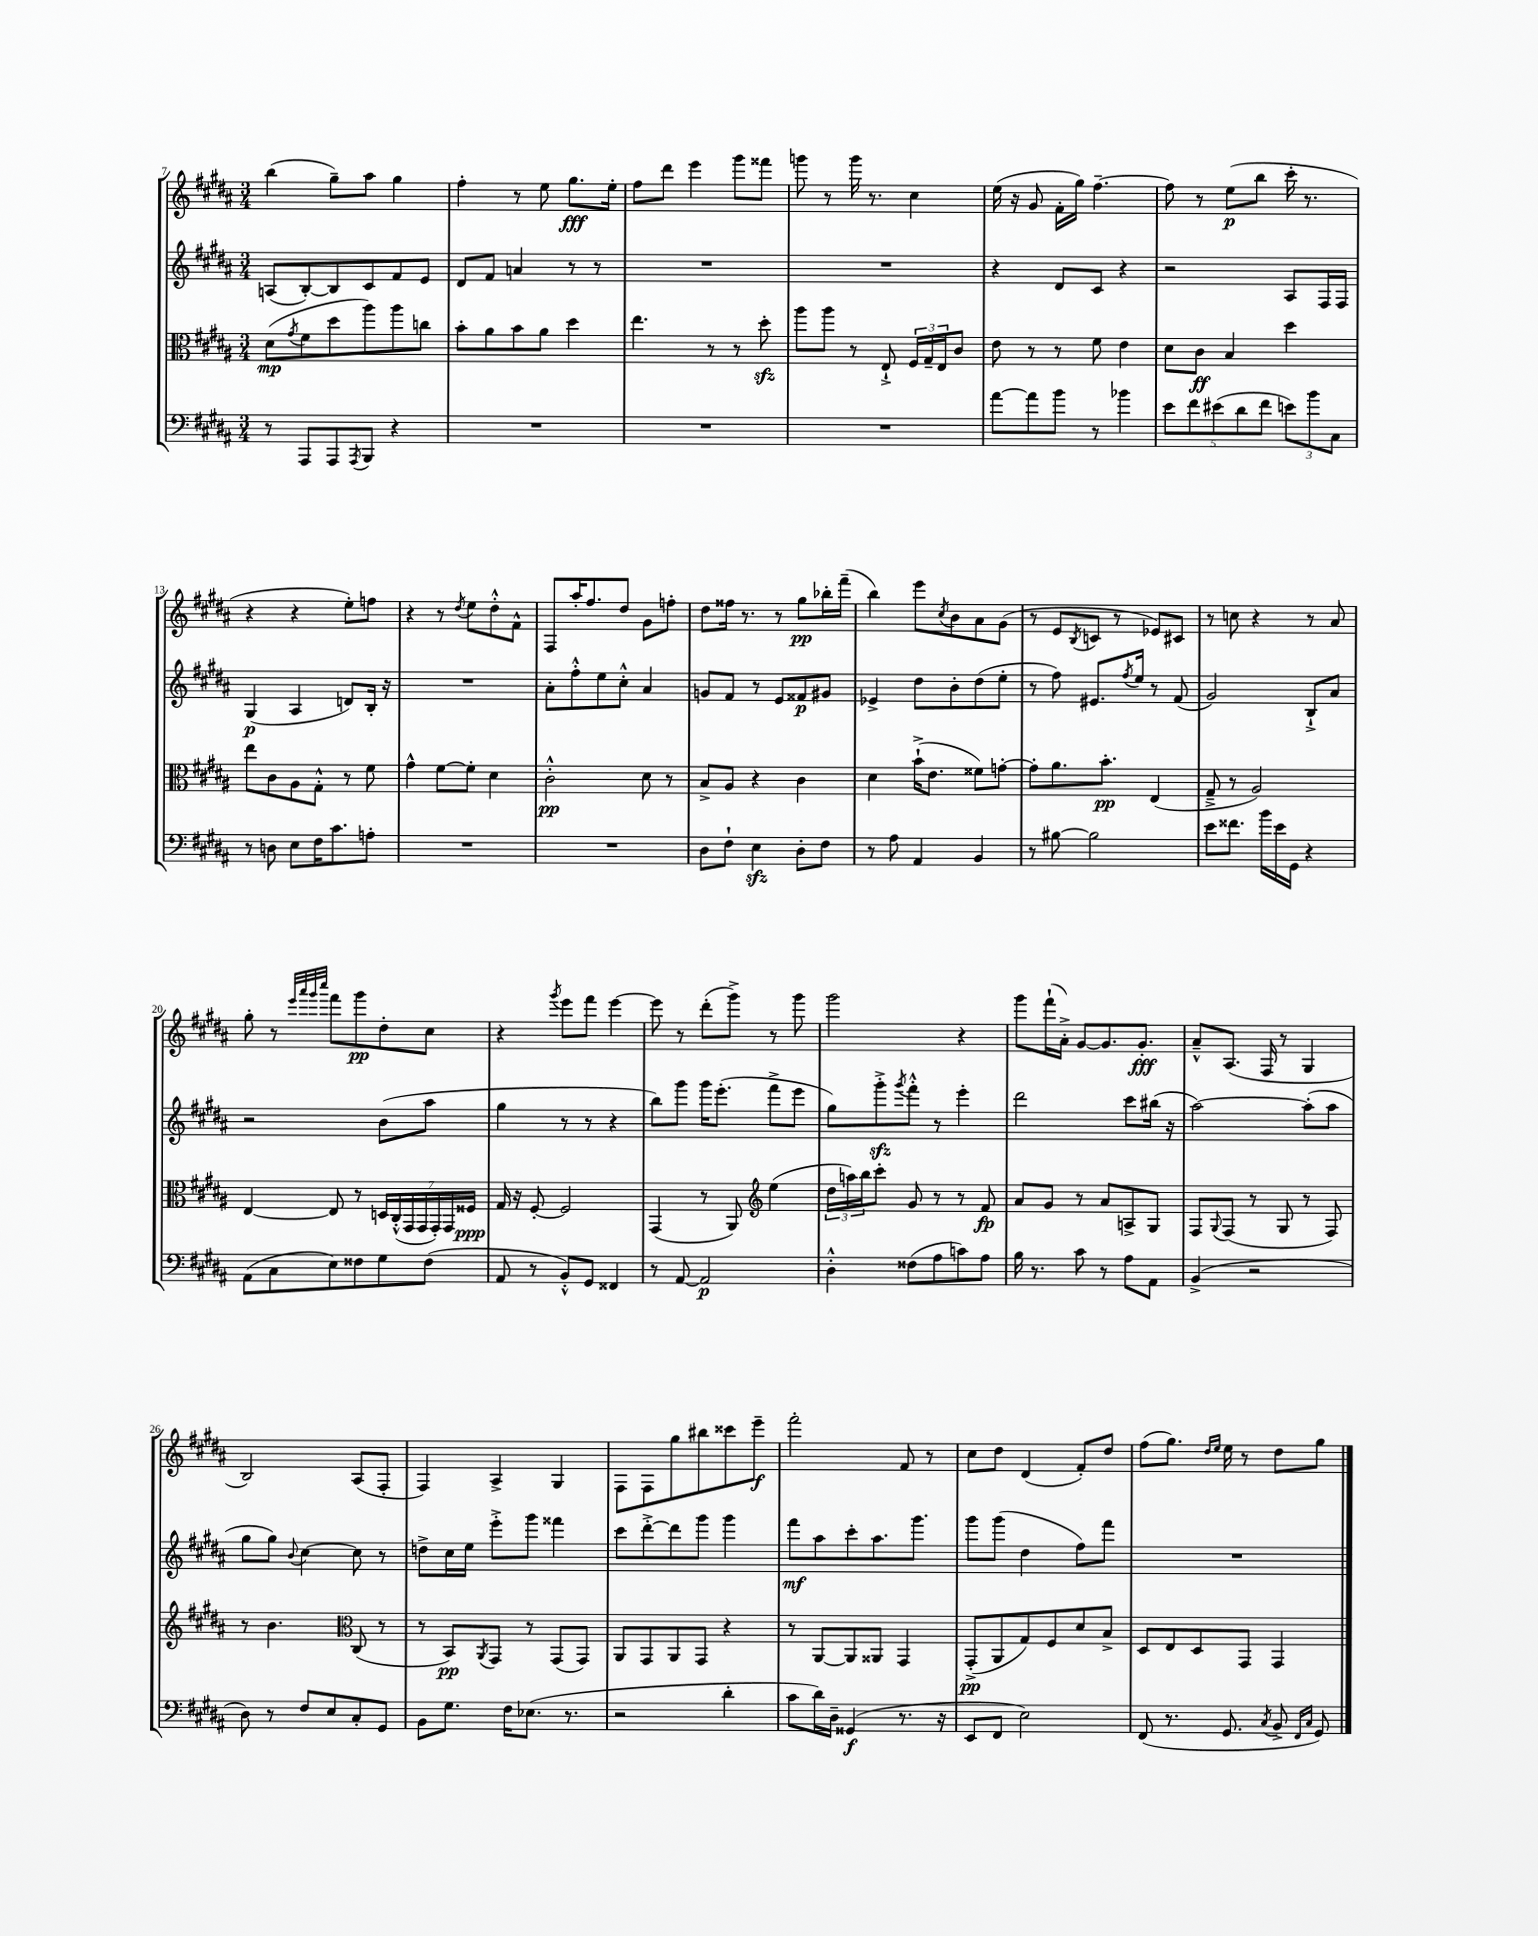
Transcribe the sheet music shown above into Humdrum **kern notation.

**kern	**dynam	**kern	**dynam	**kern	**dynam	**kern	**dynam
*part4	*part4	*part3	*part3	*part2	*part2	*part1	*part1
*staff4	*staff4	*staff3	*staff3	*staff2	*staff2	*staff1	*staff1
*clefF4	*	*clefC3	*	*clefG2	*	*clefG2	*
*k[f#c#g#d#a#]	*	*k[f#c#g#d#a#]	*	*k[f#c#g#d#a#]	*	*k[f#c#g#d#a#]	*
*M3/4	*	*M3/4	*	*M3/4	*	*M3/4	*
=7	=7	=7	=7	=7	=7	=7	=7
8r	.	(8d#\L	mp	(8An/L	.	(4bb\	.
.	.	8qg#/	.	.	.	.	.
8AAA#/L	.	8f#\	.	[8B'/)	.	.	.
8AAA#/	.	8dd#\	.	8B/]	.	8gg#~\L)	.
8qAAA#/	.	.	.	.	.	.	.
8BBB/J	.	8aa#\)	.	8c#/	.	8aa#\J	.
4r	.	8aa#\	.	8f#/	.	4gg#\	.
.	.	8ccn\J	.	8e/J	.	.	.
=8	=8	=8	=8	=8	=8	=8	=8
2.r	.	8b'\L	.	8d#/L	.	4ff#'\	.
.	.	8a#\	.	8f#/J	.	.	.
.	.	8b\	.	4an/	.	8r	.
.	.	8a#\J	.	.	.	8ee\	.
.	.	4dd#\	.	8r	.	8.gg#\L	fff
.	.	.	.	8r	.	.	.
.	.	.	.	.	.	16ee'\Jk	.
=9	=9	=9	=9	=9	=9	=9	=9
2.r	.	4.ee\	.	2.r	.	8ff#\L	.
.	.	.	.	.	.	8ddd#\J	.
.	.	.	.	.	.	4eee\	.
.	.	8r	.	.	.	.	.
.	.	8r	.	.	.	8ggg#\L	.
.	.	8dd#zz'\	.	.	.	8fff##X\J	.
=10	=10	=10	=10	=10	=10	=10	=10
2.r	.	8aa#\L	.	2.r	.	8gggn\	.
.	.	8aa#\J	.	.	.	8r	.
.	.	8r	.	.	.	16ggg\	.
.	.	.	.	.	.	8.r	.
.	.	8E`^/	.	.	.	.	.
.	.	24F#/LL	.	.	.	4cc#\	.
.	.	24G#~/	.	.	.	.	.
.	.	24E/J	.	.	.	.	.
.	.	8c#/J	.	.	.	.	.
=11	=11	=11	=11	=11	=11	=11	=11
[8a#\L	.	8e\	.	4r	.	(16ee\	.
.	.	.	.	.	.	16r	.
8a#\]	.	8r	.	.	.	8g#/	.
8b\J	.	8r	.	8d#/L	.	16f#'\LL	.
.	.	.	.	.	.	16gg#\JJ)	.
8r	.	8f#\	.	8c#/J	.	[4.ff#~\	.
4b-X\	.	4e\	.	4r	.	.	.
=12	=12	=12	=12	=12	=12	=12	=12
10e\L	.	8d#\L	.	2r	.	8ff#\]	.
10f#\	.	.	.	.	.	.	.
.	.	8c#\J	ff	.	.	8r	.
(10e#X\	.	.	.	.	.	.	.
.	.	4B/	.	.	.	(8ee\L	p
10d#\	.	.	.	.	.	.	.
.	.	.	.	.	.	8bb\J	.
10f#\J	.	.	.	.	.	.	.
12en\L)	.	4dd#\	.	8A#/L	.	16ccc#'\	.
.	.	.	.	.	.	8.r	.
12b\	.	.	.	.	.	.	.
.	.	.	.	16F#/L	.	.	.
12C#\J	.	.	.	.	.	.	.
.	.	.	.	16F#/JJ	.	.	.
!!LO:LB:g=z
=13	=13	=13	=13	=13	=13	=13	=13
8r	.	8ee\L	.	(4G#/	p	4r	.
8Dn\	.	8c#\	.	.	.	.	.
8E\L	.	8A#\	.	4A#/	.	4r	.
16F#\K	.	8G#'^^\J	.	.	.	.	.
8.c#\	.	.	.	.	.	.	.
.	.	8r	.	8dn/L)	.	8ee'\L)	.
8An'\J	.	8f#\	.	16B'/Jk	.	8ffn\J	.
.	.	.	.	16r	.	.	.
=14	=14	=14	=14	=14	=14	=14	=14
2.r	.	4g#^^\	.	2.r	.	4r	.
.	.	[8f#\L	.	.	.	8r	.
.	.	.	.	.	.	8qdd#/	.
.	.	8f#'\J]	.	.	.	8ee\L	.
.	.	4d#\	.	.	.	8dd#'^^\	.
.	.	.	.	.	.	8f#^^\J	.
=15	=15	=15	=15	=15	=15	=15	=15
2.r	.	2c#'^^\	pp	8a#'\L	.	8F#/L	.
.	.	.	.	8ff#'^^\	.	16aa#'/K	.
.	.	.	.	.	.	8.ff#/	.
.	.	.	.	8ee\	.	.	.
.	.	.	.	8cc#'^^\J	.	8dd#/J	.
.	.	8d#\	.	4a#/	.	8g#\L	.
.	.	8r	.	.	.	8ffn'\J	.
=16	=16	=16	=16	=16	=16	=16	=16
8D#\L	.	8B^/L	.	8gn/L	.	8dd#\L	.
8F#`\J	.	8A#/J	.	8f#/J	.	16ff##X\Jk	.
.	.	.	.	.	.	8.r	.
4Ezz\	.	4r	.	8r	.	.	.
.	.	.	.	8e/L	.	8r	.
8D#'\L	.	4c#\	.	8f##X/	p	8gg#\L	pp
8F#\J	.	.	.	8g#X/J	.	16bb-X'\L	.
.	.	.	.	.	.	(16fff#~\JJ	.
=17	=17	=17	=17	=17	=17	=17	=17
8r	.	4d#\	.	4e-X^/	.	4bb\)	.
8A#\	.	.	.	.	.	.	.
4AA#/	.	(16b`^\KL	.	8dd#\L	.	8eee\L	.
.	.	8.e\J	.	.	.	.	.
.	.	.	.	.	.	8qcc#/	.
.	.	.	.	8b'\	.	8b\	.
4BB/	.	8f##X\L)	.	(8dd#\	.	8a#\	.
.	.	[8gn'\J	.	8ee'\J	.	(8g#\J	.
=18	=18	=18	=18	=18	=18	=18	=18
8r	.	8g'\L]	.	8r	.	8r	.
[8B#X\	.	8.a#\	.	8ff#\)	.	8e/L	.
.	.	.	.	.	.	8qB/	.
2B#\]	.	.	.	8.e#X/L	.	8cn/J	.
.	.	8.b'\J	pp	.	.	.	.
.	.	.	.	.	.	8r	.
.	.	.	.	8qff#/	.	.	.
.	.	.	.	16ee/Jk	.	.	.
.	.	(4E/	.	8r	.	8e-X/L)	.
.	.	.	.	(8f#/	.	8c#X/J	.
=19	=19	=19	=19	=19	=19	=19	=19
8e\L	.	8G#~^/	.	2g#/)	.	8r	.
8.f##X\J	.	8r	.	.	.	8ccn\	.
.	.	2A#/)	.	.	.	4r	.
16b\LL	.	.	.	.	.	.	.
16e\	.	.	.	.	.	.	.
16GG#\JJ	.	.	.	.	.	.	.
4r	.	.	.	8B`^/L	.	8r	.
.	.	.	.	8a#/J	.	8a#/	.
!!LO:LB:g=z
=20	=20	=20	=20	=20	=20	=20	=20
(8AA#\L	.	[4E/	.	2r	.	8gg#'\	.
8C#\	.	.	.	.	.	8r	.
.	.	.	.	.	.	32qqeee/LLL	.
.	.	.	.	.	.	32qqaaa#/	.
.	.	.	.	.	.	32qqggg#/	.
.	.	.	.	.	.	32qqcccc#/JJJ	.
8E\)	.	8E/]	.	.	.	8fff#\L	.
8F##X\	.	8r	.	.	.	8ggg#\	pp
8G#\	.	28Dn/LL	.	(8b\L	.	8dd#'\	.
.	.	(28C#'^^/	.	.	.	.	.
.	.	28GG#/	.	.	.	.	.
.	.	28GG#/	.	.	.	.	.
(8F##\J	.	.	.	8aa#\J	.	8cc#\J	.
.	.	28GG#'/)	.	.	.	.	.
.	.	28GG#/	.	.	.	.	.
.	.	28F##X/JJ	ppp	.	.	.	.
=21	=21	=21	=21	=21	=21	=21	=21
8AA#/	.	16G#/	.	4gg#\	.	4r	.
.	.	16r	.	.	.	.	.
8r	.	[8F#'/	.	.	.	.	.
.	.	.	.	.	.	8qggg#/	.
8BB'^^/L)	.	2F#/]	.	8r	.	8eee\L	.
8GG#/J	.	.	.	8r	.	8fff#\J	.
4FF##X/	.	.	.	4r	.	[4eee\	.
=22	=22	=22	=22	=22	=22	=22	=22
8r	.	(4GG#/	.	8bb\L)	.	8eee\]	.
[8AA#/	.	.	.	8ggg#\J	.	8r	.
2AA#/]	p	8r	.	16ggg#\KL	.	(8ddd#'\L	.
.	.	.	.	(8.eee'\J	.	.	.
.	.	8AA#/)	.	.	.	8ggg#^\J)	.
*	*	*clefG2	*	*	*	*	*
.	.	(4ee\	.	8fff#^\L	.	8r	.
.	.	.	.	8eee\J	.	8ggg#\	.
=23	=23	=23	=23	=23	=23	=23	=23
4D#'^^\	.	24dd#\LL	.	8gg#\L)	.	2ggg#\	.
.	.	24aan\)	.	.	.	.	.
.	.	24bb\J	.	.	.	.	.
.	.	8ccc#'\J	.	8ggg#zz'^\	.	.	.
.	.	.	.	8qggg#/	.	.	.
(8F##X\L	.	8g#/	.	8fff#'^^\J	.	.	.
8A#\	.	8r	.	8r	.	.	.
8cn\)	.	8r	.	4eee'\	.	4r	.
8A#\J	.	8f#/	fp	.	.	.	.
=24	=24	=24	=24	=24	=24	=24	=24
16B\	.	8a#/L	.	2ddd#\	.	8ggg#\L	.
8.r	.	.	.	.	.	.	.
.	.	8g#/J	.	.	.	(16fff#`\L	.
.	.	.	.	.	.	16a#'^\JJ)	.
8c#\	.	8r	.	.	.	[8g#/L	.
8r	.	8a#/L	.	.	.	8.g#/]	.
8A#\L	.	8An^/	.	8ccc#\L	.	.	.
.	.	.	.	.	.	8.g#'/J	fff
8AA#\J	.	8G#/J	.	(16bb#X\Jk	.	.	.
.	.	.	.	16r	.	.	.
=25	=25	=25	=25	=25	=25	=25	=25
(4BB^/	.	8F#/L	.	[2aa#\)	.	8a#~^^/L	.
.	.	8qqG#/	.	.	.	.	.
.	.	(8F#/J	.	.	.	(8.A#/J	.
2r	.	8r	.	.	.	.	.
.	.	.	.	.	.	16F#/	.
.	.	8G#/	.	.	.	8r	.
.	.	8r	.	(8aa#'\L]	.	4G#/	.
.	.	8F#/)	.	8aa#\J	.	.	.
!!LO:LB:g=z
=26	=26	=26	=26	=26	=26	=26	=26
8D#\)	.	8r	.	8gg#\L	.	2B/)	.
8r	.	4.b\	.	8gg#\J)	.	.	.
.	.	.	.	8qqb/	.	.	.
8F#/L	.	.	.	[4cc#\	.	.	.
8E/	.	.	.	.	.	.	.
*	*	*clefC3	*	*	*	*	*
8C#'/	.	(8C#/	.	8cc#\]	.	(8A#/L	.
8GG#/J	.	8r	.	8r	.	8F#'/J	.
=27	=27	=27	=27	=27	=27	=27	=27
8BB\L	.	8r	.	8ddn^\L	.	4F#/)	.
8.G#\J	.	8BB/L)	pp	16cc#\L	.	.	.
.	.	.	.	16ee\JJ	.	.	.
.	.	8qAA#/	.	.	.	.	.
.	.	8GG#/J	.	8eee'^\L	.	4A#^/	.
16F#\KL	.	.	.	.	.	.	.
(8.E-X\J	.	8r	.	8ggg#\J	.	.	.
.	.	(8GG#/L	.	4fff##X\	.	4G#/	.
8.r	.	.	.	.	.	.	.
.	.	8GG#/J)	.	.	.	.	.
=28	=28	=28	=28	=28	=28	=28	=28
2r	.	8AA#/L	.	8ccc#\L	.	8F#\L	.
.	.	8GG#/	.	[8ddd#'^\	.	8F#\	.
.	.	8AA#/	.	8ddd#\]	.	8gg#\	.
.	.	8GG#/J	.	8ggg#\J	.	8bb#X\	.
4d#'\	.	4r	.	4ggg#\	.	8ccc##X\	.
.	.	.	.	.	.	8eee~\J	f
=29	=29	=29	=29	=29	=29	=29	=29
8c#\L	.	8r	.	8fff#\L	mf	2fff#'\	.
16d#\L)	.	[8AA#/L	.	8aa#\	.	.	.
16D#~\JJ	.	.	.	.	.	.	.
(4GG##X/	f	8AA#/]	.	8ccc#'\	.	.	.
.	.	8AA##X/J	.	8.aa#\	.	.	.
8.r	.	4GG#/	.	.	.	8f#/	.
.	.	.	.	8.ggg#\J	.	.	.
.	.	.	.	.	.	8r	.
16r	.	.	.	.	.	.	.
=30	=30	=30	=30	=30	=30	=30	=30
8EE/L	.	(8GG#'^/L	pp	8ggg#\L	.	8cc#\L	.
8FF#/J	.	8AA#/	.	(8ggg#\J	.	8dd#\J	.
2E\)	.	8G#/)	.	4dd#\	.	(4d#/	.
.	.	8F#/	.	.	.	.	.
.	.	8d#/	.	8ff#\L)	.	8f#'/L)	.
.	.	8B^/J	.	8fff#\J	.	8dd#/J	.
=31	=31	=31	=31	=31	=31	=31	=31
(8FF#/	.	8D#/L	.	2.r	.	(8ff#\L	.
8.r	.	8E/	.	.	.	8.gg#\J)	.
.	.	8D#/	.	.	.	.	.
.	.	.	.	.	.	16qqdd#/LL	.
.	.	.	.	.	.	16qqee/JJ	.
8.GG#/	.	.	.	.	.	16ee\	.
.	.	8GG#/J	.	.	.	8r	.
8qC#/	.	.	.	.	.	.	.
8BB^/	.	4GG#/	.	.	.	8dd#\L	.
16qqFF#/LL	.	.	.	.	.	.	.
16qqC#/JJ	.	.	.	.	.	.	.
8GG#/)	.	.	.	.	.	8gg#\J	.
==	==	==	==	==	==	==	==
*-	*-	*-	*-	*-	*-	*-	*-
